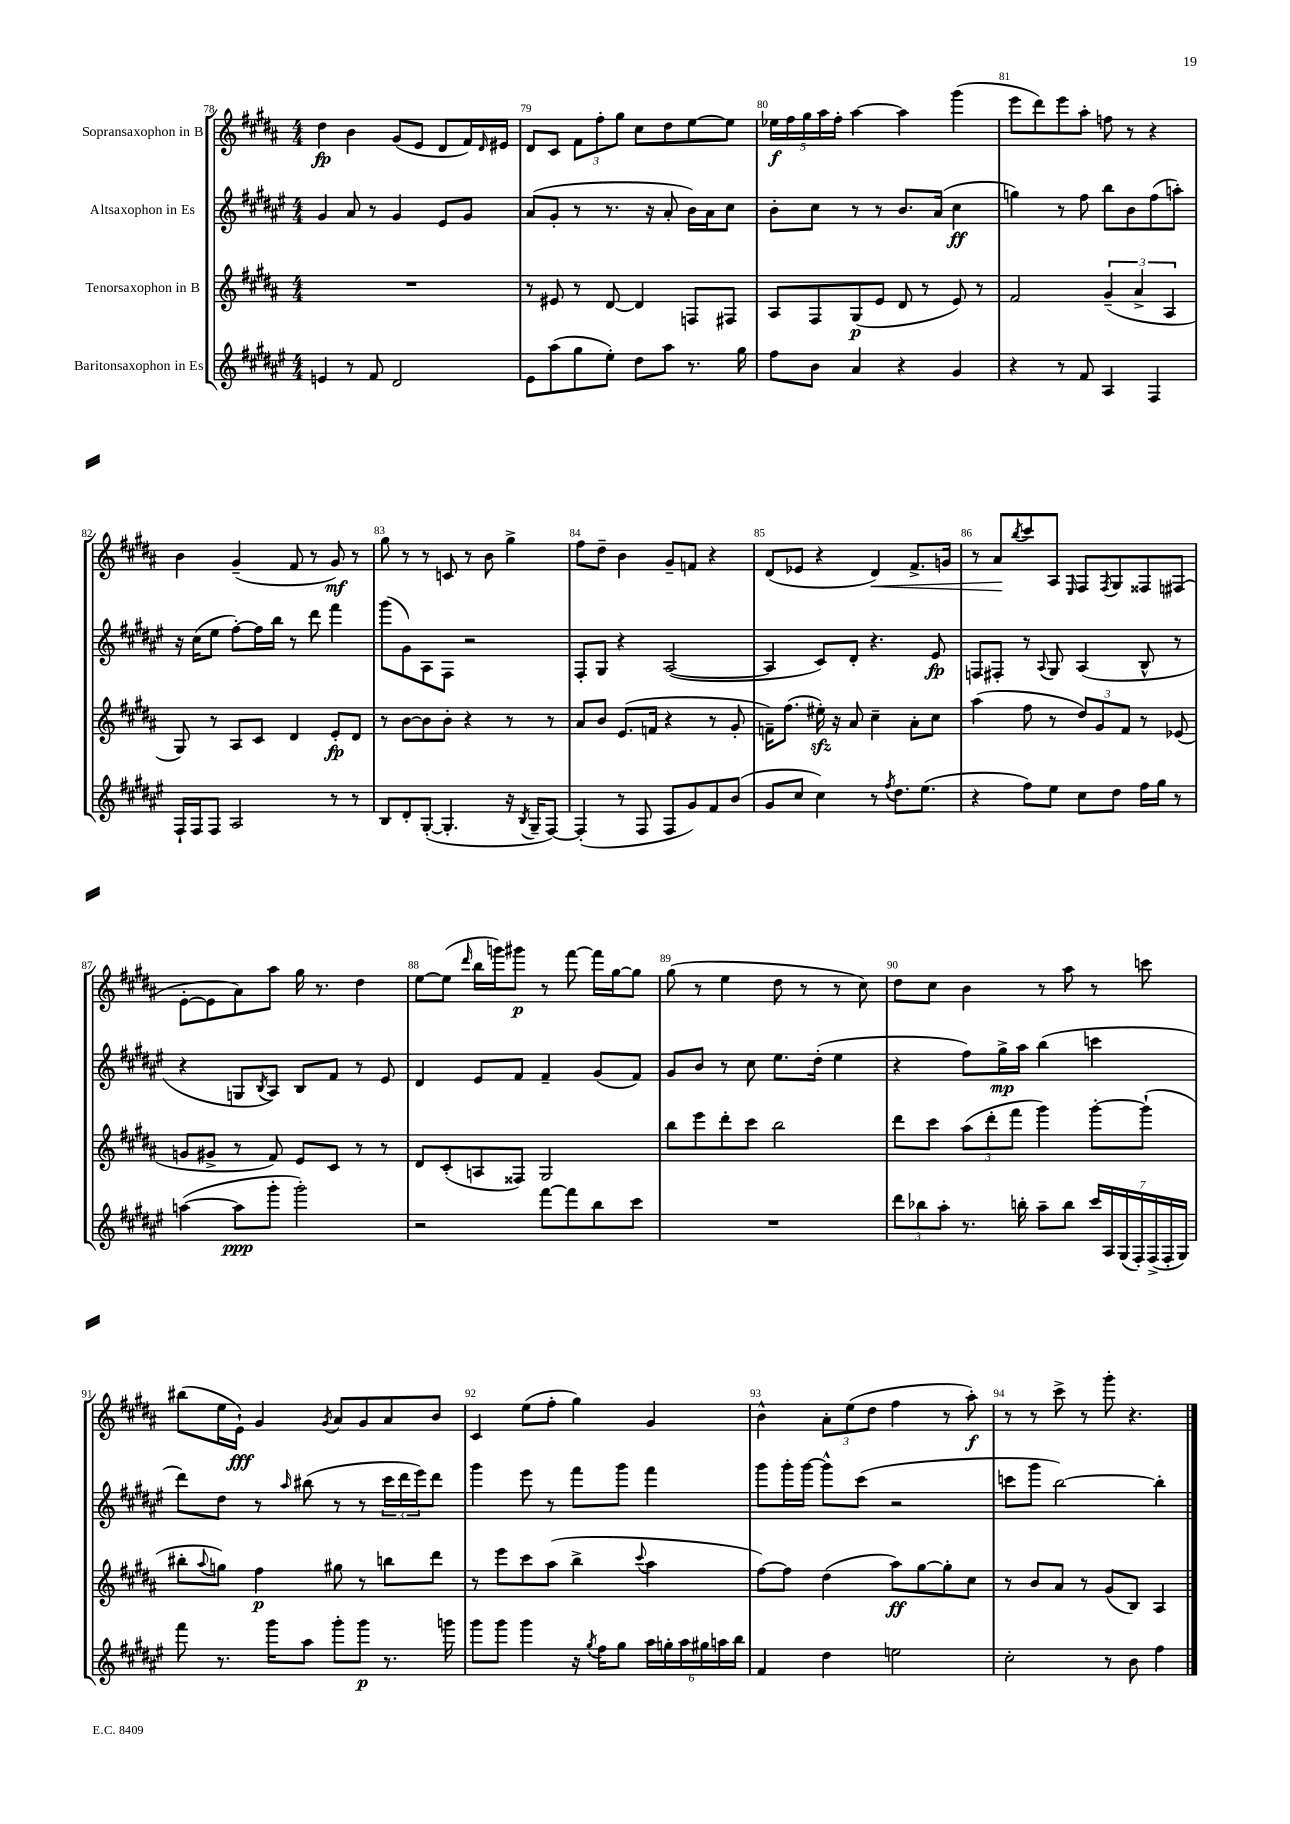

**kern	**dynam	**kern	**dynam	**kern	**dynam	**kern	**dynam
*part4	*part4	*part3	*part3	*part2	*part2	*part1	*part1
*staff4	*staff4	*staff3	*staff3	*staff2	*staff2	*staff1	*staff1
*I"Baritonsaxophon in Es	*	*I"Tenorsaxophon in B	*	*I"Altsaxophon in Es	*	*I"Sopransaxophon in B	*
*clefG2	*	*clefG2	*	*clefG2	*	*clefG2	*
*k[f#c#g#d#a#e#]	*	*k[f#c#g#d#a#]	*	*k[f#c#g#d#a#e#]	*	*k[f#c#g#d#a#]	*
*M4/4	*	*M4/4	*	*M4/4	*	*M4/4	*
=78	=78	=78	=78	=78	=78	=78	=78
4en/	.	1r	.	4g#/	.	4dd#\	fp
8r	.	.	.	8a#/	.	4b\	.
8f#/	.	.	.	8r	.	.	.
2d#/	.	.	.	4g#/	.	(8g#/L	.
.	.	.	.	.	.	8e/J	.
.	.	.	.	8e#/L	.	8d#/L	.
.	.	.	.	8g#/J	.	16f#/L)	.
.	.	.	.	.	.	16qqd#/	.
.	.	.	.	.	.	16e#X/JJ	.
=79	=79	=79	=79	=79	=79	=79	=79
8e#\L	.	8r	.	(8a#/L	.	8d#/L	.
(8aa#\	.	8e#X/	.	8g#'/J	.	8c#/J	.
8gg#\	.	8r	.	8r	.	12f#\L	.
.	.	.	.	.	.	12ff#'\	.
8ee#'\J)	.	[8d#/	.	8.r	.	.	.
.	.	.	.	.	.	12gg#\J	.
8dd#\L	.	4d#/]	.	.	.	8cc#\L	.
.	.	.	.	16r	.	.	.
8aa#\J	.	.	.	8a#'/	.	8dd#\	.
8.r	.	8Fn/L	.	16b\LL)	.	[8ee\	.
.	.	.	.	16a#\J	.	.	.
.	.	8F#X/J	.	8cc#\J	.	8ee\J]	.
16gg#\	.	.	.	.	.	.	.
=80	=80	=80	=80	=80	=80	=80	=80
8ff#\L	.	8A#/L	.	8b'\L	.	20ee-X\LL	f
.	.	.	.	.	.	20ff#\	.
.	.	.	.	.	.	20gg#\	.
8b\J	.	8F#/	.	8cc#\J	.	.	.
.	.	.	.	.	.	20aa#\	.
.	.	.	.	.	.	20ff#'\JJ	.
4a#/	.	(8G#/	p	8r	.	[4aa#\	.
.	.	8e/J	.	8r	.	.	.
4r	.	8d#/	.	8.b/L	.	4aa#\]	.
.	.	8r	.	.	.	.	.
.	.	.	.	(16a#/Jk	.	.	.
4g#/	.	8e/)	.	4cc#\	ff	(4ggg#\	.
.	.	8r	.	.	.	.	.
=81	=81	=81	=81	=81	=81	=81	=81
4r	.	2f#/	.	4ggn\)	.	8eee\L	.
.	.	.	.	.	.	8ddd#\)	.
8r	.	.	.	8r	.	8eee\	.
8f#/	.	.	.	8ff#\	.	8aa#'\J	.
4A#/	.	(6g#~/	.	8bb\L	.	8ffn\	.
.	.	.	.	8b\	.	8r	.
.	.	6a#^/	.	.	.	.	.
4F#/	.	.	.	(8ff#\	.	4r	.
.	.	6A#/	.	.	.	.	.
.	.	.	.	8aan'\J)	.	.	.
!!LO:LB:g=z
=82	=82	=82	=82	=82	=82	=82	=82
16F#`/LL	.	8G#/)	.	16r	.	4b\	.
16F#/J	.	.	.	(16cc#\KL	.	.	.
8F#/J	.	8r	.	8ee#\J	.	.	.
2A#/	.	8A#/L	.	[8ff#'\L)	.	(4g#~/	.
.	.	8c#/J	.	16ff#\L]	.	.	.
.	.	.	.	16bb\JJ	.	.	.
.	.	4d#/	.	8r	.	8f#/	.
.	.	.	.	8ddd#\	.	8r	.
8r	.	8e'/L	fp	4fff#\	.	8g#/)	mf
8r	.	8d#/J	.	.	.	8r	.
=83	=83	=83	=83	=83	=83	=83	=83
8B/L	.	8r	.	(8ggg#\L	.	8gg#\	.
8d#'/	.	[8b\L	.	8g#\)	.	8r	.
([8G#'/J	.	8b\]	.	8A#\	.	8r	.
4.G#'/]	.	8b'\J	.	8F#\J	.	8cn/	.
.	.	4r	.	2r	.	8r	.
.	.	.	.	.	.	8b\	.
16r	.	8r	.	.	.	4gg#^\	.
8qB/	.	.	.	.	.	.	.
16G#~/KL	.	.	.	.	.	.	.
[8F#/J)	.	8r	.	.	.	.	.
=84	=84	=84	=84	=84	=84	=84	=84
(4F#'/]	.	8a#/L	.	8F#'/L	.	8ff#\L	.
.	.	8b/J	.	8G#/J	.	8dd#~\J	.
8r	.	(8.e/L	.	4r	.	4b\	.
8F#/	.	.	.	.	.	.	.
.	.	16fn/Jk	.	.	.	.	.
8F#/L	.	4r	.	([2A#/	.	8g#~/L	.
8g#/)	.	.	.	.	.	8fn/J	.
8f#/	.	8r	.	.	.	4r	.
(8b/J	.	8g#'/	.	.	.	.	.
=85	=85	=85	=85	=85	=85	=85	=85
8g#/L	.	16fn~\KL)	.	4A#/]	.	(8d#/L	.
.	.	(8.ff#\J	.	.	.	.	.
8cc#/J	.	.	.	.	.	8e-X/J	.
4cc#\)	.	16ee#Xzz'\)	.	8c#/L)	.	4r	.
.	.	16r	.	.	.	.	.
.	.	8a#/	.	8d#'/J	.	.	.
!	!	!	!	!	!	!	!LO:HP:b
8r	.	4cc#~\	.	4.r	.	4d#/)	<
8qff#/	.	.	.	.	.	.	.
8.dd#\L	.	.	.	.	.	.	.
.	.	8a#'\L	.	.	.	8.f#^/L	.
(8.ee#\J	.	.	.	.	.	.	.
.	.	8cc#\J	.	8e#/	fp	.	.
.	.	.	.	.	.	16gn/Jk	.
=86	=86	=86	=86	=86	=86	=86	=86
4r	.	(4aa#\	.	8Fn/L	.	8r	.
.	.	.	.	8F#X'/J	.	8a#/L	.
.	.	.	.	.	.	8qbb/	.
8ff#\L)	.	8ff#\	.	8r	.	8ccc#/	[
.	.	.	.	8qqA#/	.	.	.
8ee#\J	.	8r	.	8G#/	.	8A#/J	.
.	.	.	.	.	.	16qqE/	.
8cc#\L	.	12dd#/L)	.	(4A#/	.	8F#/L	.
.	.	12g#/	.	.	.	.	.
.	.	.	.	.	.	8qF#/	.
8dd#\J	.	.	.	.	.	8G#/	.
.	.	12f#/J	.	.	.	.	.
16ff#\LL	.	8r	.	8B^^/	.	8F##X/	.
16gg#\JJ	.	.	.	.	.	.	.
8r	.	(8e-X/	.	8r	.	(8F#X/J	.
!!LO:LB:g=z
=87	=87	=87	=87	=87	=87	=87	=87
([4aan\	.	8gn/L	.	4r	.	[8e'\L	.
.	.	8g#X^/J	.	.	.	8e\]	.
8aa\L]	ppp	8r	.	8Gn/L	.	8a#\)	.
.	.	.	.	8qB/	.	.	.
8ggg#'\J	.	8f#/)	.	8A#/J)	.	8aa#\J	.
2ggg#'\)	.	8e/L	.	8B/L	.	16gg#\	.
.	.	.	.	.	.	8.r	.
.	.	8c#/J	.	8f#/J	.	.	.
.	.	8r	.	8r	.	4dd#\	.
.	.	8r	.	8e#/	.	.	.
=88	=88	=88	=88	=88	=88	=88	=88
2r	.	8d#/L	.	4d#/	.	[8ee\L	.
.	.	(8c#'/	.	.	.	(8ee\J]	.
.	.	.	.	.	.	16qqddd#/	.
.	.	8An/	.	8e#/L	.	16bb\LL	.
.	.	.	.	.	.	16gggn\J)	.
.	.	8F##X/J)	.	8f#/J	.	8ggg#X\J	p
[8fff#\L	.	2G#/	.	4f#~/	.	8r	.
8fff#\]	.	.	.	.	.	[8fff#\	.
8bb\	.	.	.	(8g#/L	.	16fff#\LL]	.
.	.	.	.	.	.	[16gg#\J	.
8ccc#\J	.	.	.	8f#/J)	.	8gg#\J]	.
=89	=89	=89	=89	=89	=89	=89	=89
1r	.	8bb\L	.	8g#/L	.	(8gg#\	.
.	.	8eee\	.	8b/J	.	8r	.
.	.	8ddd#'\	.	8r	.	4ee\	.
.	.	8ccc#\J	.	8cc#\	.	.	.
.	.	2bb\	.	8.ee#\L	.	8dd#\	.
.	.	.	.	.	.	8r	.
.	.	.	.	(16dd#'\Jk	.	.	.
.	.	.	.	4ee#\	.	8r	.
.	.	.	.	.	.	8cc#\)	.
=90	=90	=90	=90	=90	=90	=90	=90
12ddd#\L	.	8ddd#\L	.	4r	.	8dd#\L	.
12bb-X\	.	.	.	.	.	.	.
.	.	8ccc#\J	.	.	.	8cc#\J	.
12aa#'\J	.	.	.	.	.	.	.
8.r	.	(12aa#\L	.	8ff#\L)	.	4b\	.
.	.	12ddd#'\	.	.	.	.	.
.	.	.	.	16gg#^\L	mp	.	.
.	.	12fff#\J	.	.	.	.	.
16bbn'\	.	.	.	16aa#\JJ	.	.	.
8aa#~\L	.	4ggg#\)	.	(4bb\	.	8r	.
8bb\J	.	.	.	.	.	8aa#\	.
28ccc#/LL	.	[8ggg#'\L	.	4cccn\	.	8r	.
28A#/	.	.	.	.	.	.	.
(28G#/	.	.	.	.	.	.	.
28F#'/)	.	.	.	.	.	.	.
.	.	(8ggg#`\J]	.	.	.	8cccn\	.
(28F#^/	.	.	.	.	.	.	.
28F#'/	.	.	.	.	.	.	.
28G#/JJ)	.	.	.	.	.	.	.
!!LO:LB:g=z
=91	=91	=91	=91	=91	=91	=91	=91
8fff#\	.	8bb#X'\L	.	8ddd#\L)	.	(8bb#X\L	.
.	.	8qqaa#/	.	.	.	.	.
8.r	.	8ggn\J)	.	8dd#\J	.	16ee\L	.
.	.	.	.	.	.	16e`\JJ)	fff
.	.	4ff#\	p	8r	.	4g#/	.
16ggg#\KL	.	.	.	.	.	.	.
.	.	.	.	16qqaa#/	.	.	.
8aa#\J	.	.	.	(8bb#X\	.	.	.
.	.	.	.	.	.	8qg#/	.
8ggg#'\L	.	8gg#X\	.	8r	.	8a#/L	.
8ggg#\J	p	8r	.	8r	.	8g#/	.
8.r	.	8bbn\L	.	24ccc#\LL	.	8a#/	.
.	.	.	.	24ddd#\	.	.	.
.	.	.	.	24eee#\J)	.	.	.
.	.	8ddd#\J	.	8ddd#\J	.	8b/J	.
16gggn\	.	.	.	.	.	.	.
=92	=92	=92	=92	=92	=92	=92	=92
8ggg#\L	.	8r	.	4ggg#\	.	4c#/	.
8ggg#\J	.	8eee\L	.	.	.	.	.
4ggg#\	.	8ccc#\	.	8eee#\	.	(8ee\L	.
.	.	(8aa#\J	.	8r	.	8ff#'\J	.
16r	.	4bb^\	.	8fff#\L	.	4gg#\)	.
8qgg#/	.	.	.	.	.	.	.
16ff#\KL	.	.	.	.	.	.	.
8gg#\J	.	.	.	8ggg#\J	.	.	.
.	.	8qqccc#/	.	.	.	.	.
24aa#\LL	.	4aa#\	.	4fff#\	.	4g#/	.
24ggn'\	.	.	.	.	.	.	.
24aa#\	.	.	.	.	.	.	.
24gg#X\	.	.	.	.	.	.	.
24aan\	.	.	.	.	.	.	.
24bb\JJ	.	.	.	.	.	.	.
=93	=93	=93	=93	=93	=93	=93	=93
4f#/	.	[8ff#\L)	.	8ggg#\L	.	4b^^\	.
.	.	8ff#\J]	.	16ggg#'\L	.	.	.
.	.	.	.	[16ggg#\JJ	.	.	.
4dd#\	.	(4dd#\	.	8ggg#^^\L]	.	12a#'\L	.
.	.	.	.	.	.	(12ee\	.
.	.	.	.	(8ccc#\J	.	.	.
.	.	.	.	.	.	12dd#\J	.
2een\	.	8aa#\L)	ff	2r	.	4ff#\	.
.	.	[8gg#\	.	.	.	.	.
.	.	8gg#'\]	.	.	.	8r	.
.	.	8cc#\J	.	.	.	8aa#'\)	f
=94	=94	=94	=94	=94	=94	=94	=94
2cc#'\	.	8r	.	8cccn\L	.	8r	.
.	.	8b/L	.	8ggg#\J	.	8r	.
.	.	8a#/J	.	[2bb\)	.	8ccc#^\	.
.	.	8r	.	.	.	8r	.
8r	.	(8g#/L	.	.	.	8ggg#'\	.
8b\	.	8B/J)	.	.	.	4.r	.
4ff#\	.	4A#/	.	4bb'\]	.	.	.
==	==	==	==	==	==	==	==
*-	*-	*-	*-	*-	*-	*-	*-
